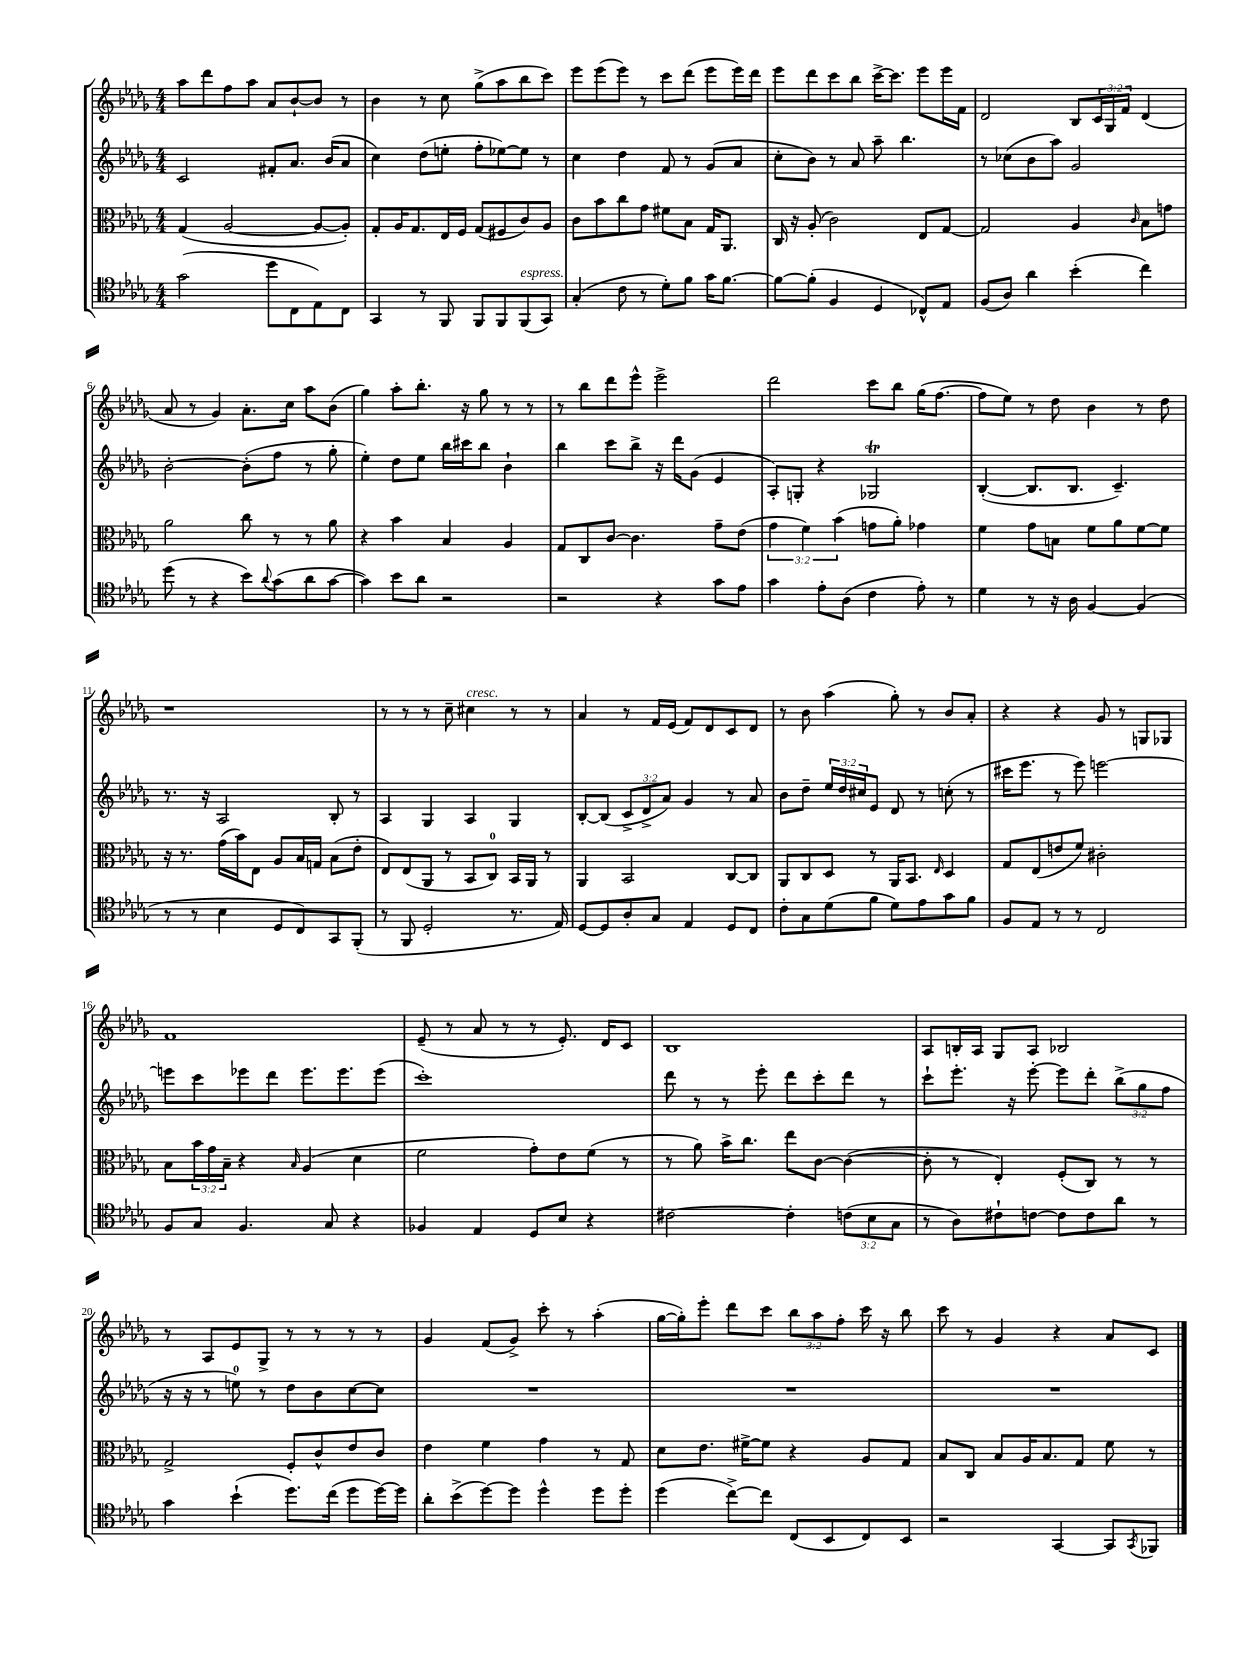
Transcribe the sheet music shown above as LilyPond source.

<<
\new StaffGroup <<
\new Staff = "s0" {
    \clef treble \key des \major \numericTimeSignature \time 4/4 \override Staff.TupletNumber.text = #tuplet-number::calc-fraction-text
    aes''8 des'''8 f''8 aes''8 aes'8 bes'8~-! bes'8 r8 |
    bes'4 r8 c''8 ges''8->( aes''8 bes''8 c'''8) |
    ees'''8 ees'''8( ees'''8) r8 c'''8 des'''8( ees'''8 ees'''16) des'''16 |
    ees'''8 des'''8 c'''8 bes''8 c'''16~-> c'''8. ees'''8 ees'''16 f'16 |
    des'2 bes8 \tuplet 3/2 { c'16 ges16 f'16 } des'4( |
    aes'8 r8 ges'4) aes'8.-. c''16 aes''8 bes'8( |
    ges''4) aes''8-. bes''8.-. r16 ges''8 r8 r8 |
    r8 bes''8 des'''8 ees'''8-^ ees'''2-> |
    des'''2 c'''8 bes''8 ges''16( f''8.~ |
    f''8 ees''8) r8 des''8 bes'4 r8 des''8 |
    r1 |
    r8 r8 r8 c''8-- cis''4^\markup { \italic "cresc." } r8 r8 |
    aes'4 r8 f'16 ees'16( f'8) des'8 c'8 des'8 |
    r8 bes'8 aes''4( ges''8-.) r8 bes'8 aes'8-. |
    r4 r4 ges'8 r8 g8 ges8 |
    f'1 |
    ees'8--( r8 aes'8 r8 r8 ees'8.-.) des'16 c'8 |
    bes1 |
    aes8 b16-. aes16 ges8 aes8 bes2 |
    r8 aes8 ees'8 ges8-> r8 r8 r8 r8 |
    ges'4 f'8( ges'8->) c'''8-. r8 aes''4-.( |
    ges''16~ ges''16-.) ees'''8-. des'''8 c'''8 \tuplet 3/2 { bes''8 aes''8 f''8-. } c'''16 r16 bes''8 |
    c'''8 r8 ges'4 r4 aes'8 c'8 \bar "|." |
}
\new Staff = "s1" {
    \clef treble \key des \major \numericTimeSignature \time 4/4 \override Staff.TupletNumber.text = #tuplet-number::calc-fraction-text
    c'2 fis'8-. aes'8. bes'16( aes'8 |
    c''4) des''8( e''8-. f''8-. ees''8~) ees''8 r8 |
    c''4 des''4 f'8 r8 ges'8( aes'8 |
    c''8-. bes'8) r8 aes'8 aes''8-- bes''4. |
    r8 ces''8( bes'8 aes''8) ges'2 |
    bes'2~-. bes'8-.( f''8 r8 ges''8-. |
    ees''4-.) des''8 ees''8 bes''16 cis'''16 bes''8 bes'4-! |
    bes''4 c'''8 bes''8-> r16 des'''16 ges'8( ees'4 |
    aes8-.) g8-. r4 ges2\trill |
    bes4~-.( bes8. bes8. c'4.--) |
    r8. r16 aes2 bes8-. r8 |
    aes4 ges4 aes4 ges4 |
    bes8~-. bes8( \tuplet 3/2 { c'8-> des'8-> aes'8) } ges'4 r8 aes'8 |
    bes'8 des''8-- \tuplet 3/2 { ees''16 des''16 cis''16 } ees'8 des'8 r8 c''8-.( r8 |
    cis'''16 ees'''8. r8 ees'''8) e'''2~ |
    e'''8 c'''8 ees'''8 des'''8 ees'''8. ees'''8. ees'''8( |
    c'''1-.) |
    des'''8 r8 r8 ees'''8-. des'''8 c'''8-. des'''8 r8 |
    c'''8-! ees'''8.-. r16 ees'''8~-. ees'''8 des'''8-. \tuplet 3/2 { bes''8->( ges''8 f''8 } |
    r16 r16 r8 e''8-0) r8 des''8 bes'8 c''8~ c''8 |
    R1 |
    R1 |
    R1 \bar "|." |
}
\new Staff = "s2" {
    \clef alto \key des \major \numericTimeSignature \time 4/4 \override Staff.TupletNumber.text = #tuplet-number::calc-fraction-text
    ges4( aes2~ aes8~ aes8-.) |
    ges8-. aes16 ges8. ees16 f16 ges8( fis8 c'8) aes8 |
    c'8 bes'8 c''8 ges'8 fis'8 bes8 ges16 aes,8. |
    c16 r16 aes8-.( c'2) ees8 ges8~ |
    ges2 aes4 \grace { c'16 } bes8 g'8 |
    aes'2 c''8 r8 r8 aes'8 |
    r4 bes'4 bes4 aes4 |
    ges8 c8 c'8~ c'4. ges'8-- ees'8( |
    \tuplet 3/2 { ges'4 f'4) bes'4( } g'8 aes'8-.) ges'4 |
    f'4 ges'8 b8 f'8 aes'8 f'8~ f'8 |
    r16 r8. ges'16( bes'16) ees8 aes8 bes16 g16 bes8( ees'8-. |
    ees8) ees8( aes,8 r8 bes,8 c8-0) bes,16 aes,16 r8 |
    aes,4 bes,2 c8~ c8 |
    aes,8 c8 des8 r8 aes,16 bes,8. \grace { ees16 } des4 |
    ges8 ees8( e'8 f'8) cis'2-. |
    bes8 \tuplet 3/2 { bes'16 ges'16 bes16-- } r4 \grace { bes16 } aes4( des'4 |
    f'2 ges'8-.) ees'8 f'8( r8 |
    r8 aes'8) bes'16-> c''8. ees''8 c'8~ c'4~( |
    c'8-. r8 ees4-.) f8-.( c8) r8 r8 |
    ges2-> f8-. c'8-^ ees'8 c'8 |
    ees'4 f'4 ges'4 r8 ges8 |
    des'8 ees'8. fis'16~-> fis'8 r4 aes8 ges8 |
    bes8 c8 bes8 aes16 bes8. ges8 f'8 r8 \bar "|." |
}
\new Staff = "s3" {
    \clef tenor \key des \major \numericTimeSignature \time 4/4 \override Staff.TupletNumber.text = #tuplet-number::calc-fraction-text
    ges'2( des''8 c8 ees8) c8 |
    ges,4 r8 f,8 f,8 f,8 f,8^\markup { \italic "espress." }( ges,8) |
    ges4-.( c'8 r8 des'8-.) f'8 ges'16 f'8.~ |
    f'8~ f'8-.( f4 des4 ces8-^) ees8 |
    f8( aes8) aes'4 bes'4-.( c''4) |
    des''8( r8 r4 bes'8) \appoggiatura { aes'8 } ges'8( aes'8 ges'8~ |
    ges'4) bes'8 aes'8 r2 |
    r2 r4 ges'8 ees'8 |
    ges'4 ees'8-. aes8( c'4 ees'8-.) r8 |
    des'4 r8 r16 aes16 f4~ f4( |
    r8 r8 bes4 des8 c8) ges,8 f,8-.( |
    r8 f,8 des2-. r8. ees16) |
    des8~ des8 aes8-. ges8 ees4 des8 c8 |
    c'8-. ges8 des'8( f'8 des'8) ees'8 ges'8 f'8 |
    f8 ees8 r8 r8 c2 |
    f8 ges8 f4. ges8 r4 |
    fes4 ees4 des8 bes8 r4 |
    cis'2~ cis'4-. \tuplet 3/2 { c'8( bes8 ges8 } |
    r8 aes8) cis'8-! c'8~ c'8 c'8 aes'8 r8 |
    ges'4 bes'4-!( des''8.) c''16( des''8 des''16~) des''16 |
    aes'8-. bes'8->( des''8~) des''8 des''4-^ des''8 des''8-. |
    des''4( c''8~->) c''8 c8( bes,8 c8) bes,8 |
    r2 ges,4~ ges,8 \acciaccatura { ges,8 } fes,8 \bar "|." |
}
>>
>>
